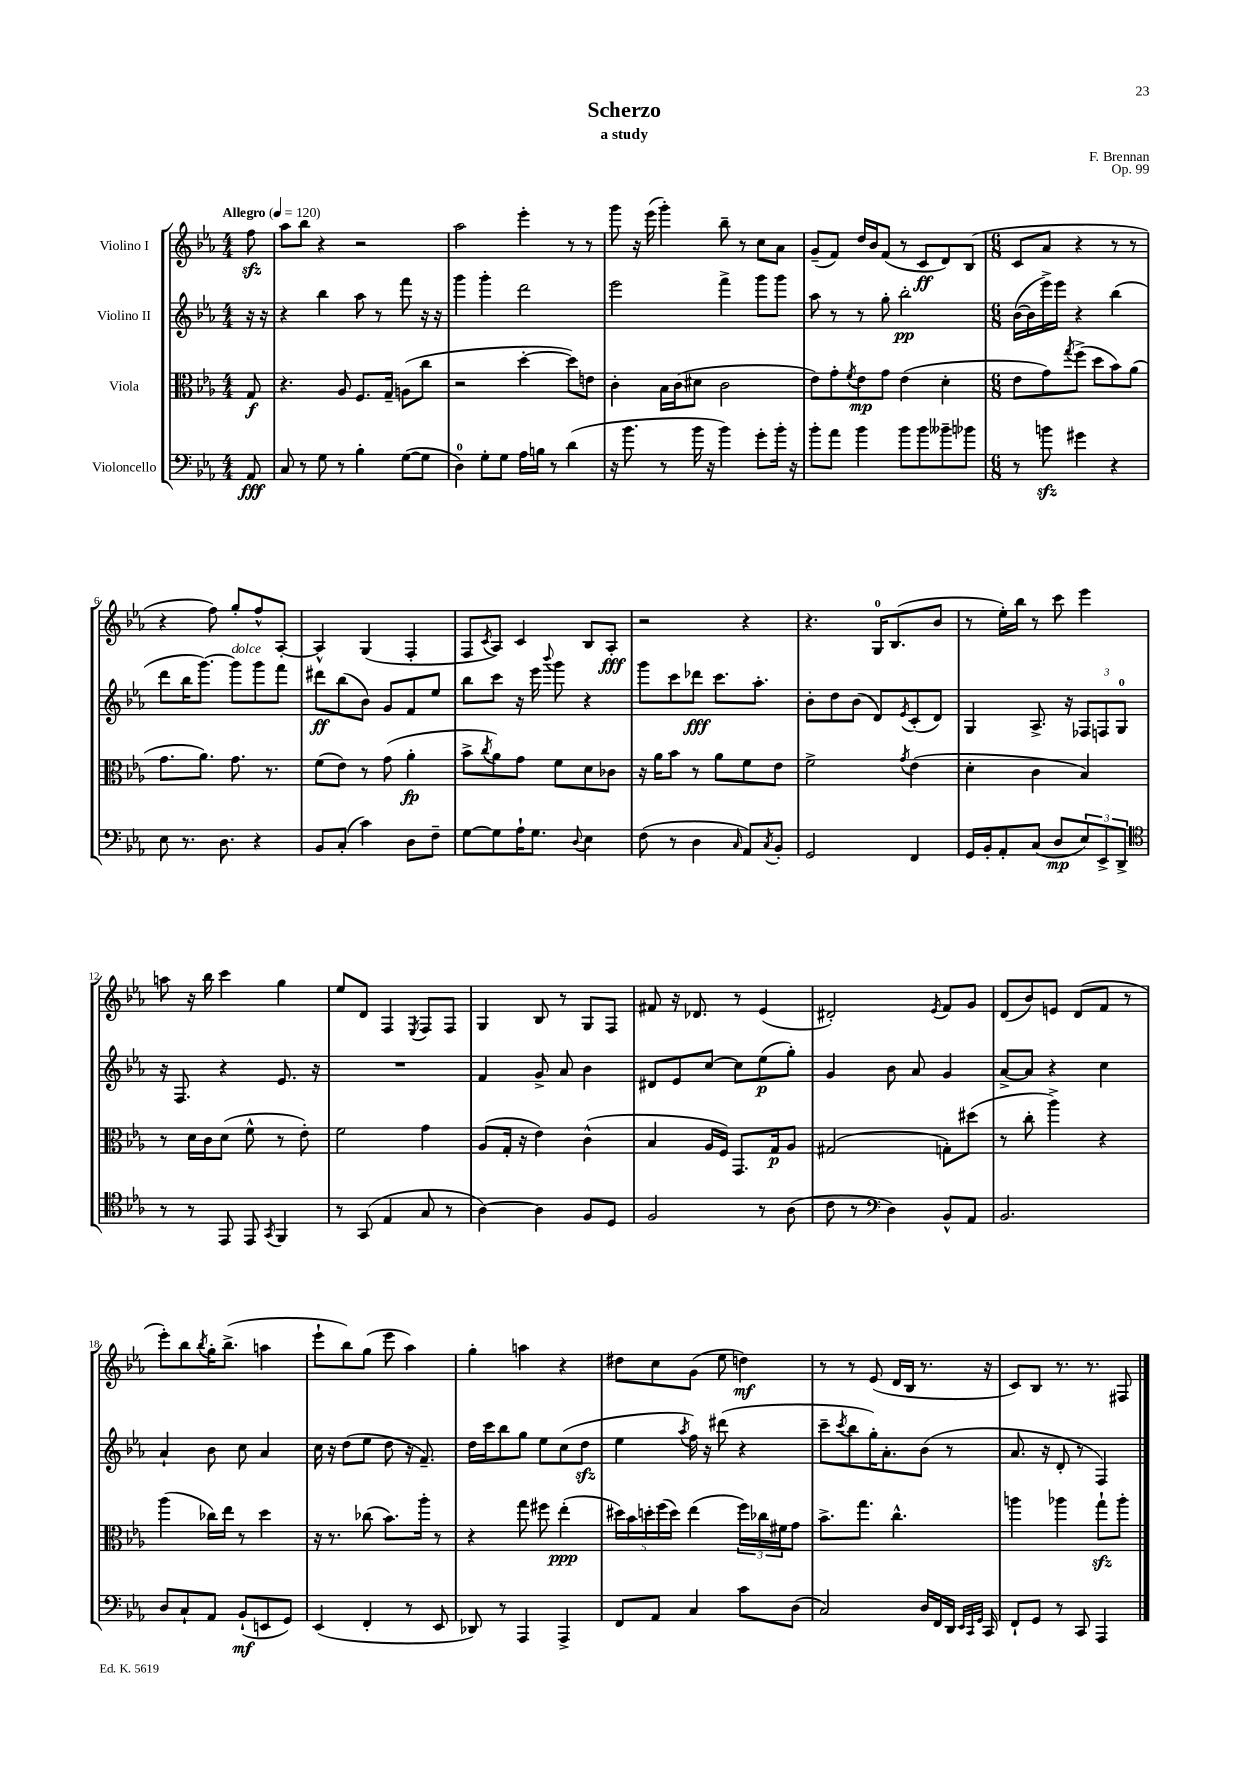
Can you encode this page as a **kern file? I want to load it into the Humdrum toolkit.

**kern	**dynam	**kern	**dynam	**kern	**dynam	**kern	**dynam
*part4	*part4	*part3	*part3	*part2	*part2	*part1	*part1
*staff4	*staff4	*staff3	*staff3	*staff2	*staff2	*staff1	*staff1
*I"Violoncello	*	*I"Viola	*	*I"Violino II	*	*I"Violino I	*
*clefF4	*	*clefC3	*	*clefG2	*	*clefG2	*
*k[b-e-a-]	*	*k[b-e-a-]	*	*k[b-e-a-]	*	*k[b-e-a-]	*
*M4/4	*	*M4/4	*	*M4/4	*	*M4/4	*
*MM120	*	*MM120	*	*MM120	*	*MM120	*
=	=	=	=	=	=	=	=
!	!	!	!	!	!	!LO:TX:a:B:t=Allegro	!
8AA-/	fff	8G/	f	16r	.	8ffzz\	.
.	.	.	.	16r	.	.	.
=1	=1	=1	=1	=1	=1	=1	=1
8C/	.	4.r	.	4r	.	8aa-\L	.
8r	.	.	.	.	.	8bb-\J	.
8G\	.	.	.	4bb-\	.	4r	.
8r	.	8A-/	.	.	.	.	.
4B-'\	.	8.F/L	.	8aa-\	.	2r	.
.	.	.	.	8r	.	.	.
.	.	16G~/Jk	.	.	.	.	.
([8G\L	.	(8An\L	.	8fff\	.	.	.
8G\J]	.	8cc\J	.	16r	.	.	.
.	.	.	.	16r	.	.	.
=2	=2	=2	=2	=2	=2	=2	=2
4D\)	.	2r	.	4ggg\	.	2aa-\	.
8G'\L	.	.	.	4ggg'\	.	.	.
8G\J	.	.	.	.	.	.	.
16A-\LL	.	[4dd'\	.	2ddd\	.	4eee-'\	.
16Bn\JJ	.	.	.	.	.	.	.
8r	.	.	.	.	.	.	.
(4d\	.	8dd\L])	.	.	.	8r	.
.	.	8en\J	.	.	.	8r	.
=3	=3	=3	=3	=3	=3	=3	=3
16r	.	4c'\	.	2eee-\	.	8ggg\	.
8.b-\	.	.	.	.	.	.	.
.	.	.	.	.	.	16r	.
.	.	.	.	.	.	(16eee-\	.
8r	.	16B-\LL	.	.	.	4ggg'\)	.
.	.	(16c\J	.	.	.	.	.
16b-\	.	8d#X\J	.	.	.	.	.
16r	.	.	.	.	.	.	.
4b-\)	.	2c\	.	4fff^\	.	8bb-~\	.
.	.	.	.	.	.	8r	.
8g'\L	.	.	.	8ggg\L	.	8cc\L	.
16b-'\Jk	.	.	.	8ggg\J	.	8a-\J	.
16r	.	.	.	.	.	.	.
=4	=4	=4	=4	=4	=4	=4	=4
8b-'\L	.	8e-\L)	.	8aa-\	.	(8g~/L	.
8a-\J	.	8g'\	.	8r	.	8f/J)	.
.	.	8qf/	.	.	.	.	.
4b-\	.	8e-\	mp	8r	.	16dd/LL	.
.	.	.	.	.	.	16b-/J	.
.	.	8g\J	.	8gg'\	.	(8f/J	.
8b-\L	.	(4e-\	.	2bb-'\	pp	8r	.
8b-\	.	.	.	.	.	8c/L	ff
8b--X~\	.	4d'\	.	.	.	8d/)	.
8b-X\J	.	.	.	.	.	(8B-/J	.
=5	=5	=5	=5	=5	=5	=5	=5
*M6/8	*	*M6/8	*	*M6/8	*	*M6/8	*
8r	.	8e-\L	.	([16b-\LL	.	8c/L	.
.	.	.	.	16b-\]	.	.	.
8bnzz\	.	8g\)	.	16eee-^\)	.	8a-/J	.
.	.	.	.	16eee-\JJ	.	.	.
.	.	8qgg/	.	.	.	.	.
4g#X\	.	(8ff^\J	.	4r	.	4r	.
.	.	8dd\L	.	.	.	.	.
4r	.	8b-\)	.	(4bb-\	.	8r	.
.	.	(8a-\J	.	.	.	8r	.
!!LO:LB:g=z
=6	=6	=6	=6	=6	=6	=6	=6
8E-\	.	8.g\L	.	8ddd\L	.	4r	.
8.r	.	.	.	16bb-\K	.	.	.
.	.	8.a-\J)	.	[8.ggg\J)	.	.	.
.	.	.	.	.	.	8ff\)	.
8.D\	.	.	.	.	.	.	.
!	!	!	!	!LO:TX:a:i:t=dolce	!	!	!
.	.	8.g\	.	8ggg\L]	.	8gg'/L	.
4r	.	.	.	8ggg\	.	8ff^^/	.
.	.	8.r	.	.	.	.	.
.	.	.	.	8fff\J	.	[8A-'/J	.
=7	=7	=7	=7	=7	=7	=7	=7
8BB-/L	.	(8f\L	.	8ddd#X\L	ff	4A-^^/]	.
(8C'/J	.	8e-\J)	.	(8bb-\	.	.	.
4c\)	.	8r	.	8b-\J)	.	(4G/	.
.	.	(8g\	.	8g/L	.	.	.
8D\L	.	4a-'\	fp	8f/	.	4F'/	.
8F~\J	.	.	.	8ee-/J	.	.	.
=8	=8	=8	=8	=8	=8	=8	=8
[8G\L	.	8b-^\L	.	8bb-\L	.	8F/L	.
.	.	8qcc/	.	.	.	8qc/	.
8G\]	.	8a-\)	.	8ccc\J	.	8A-/J)	.
16A-`\K	.	8g\J	.	16r	.	4c/	.
8.G\J	.	.	.	16eee-\	.	.	.
.	.	.	.	8qqbbb-/	.	.	.
.	.	8f\L	.	8ggg\	.	.	.
8qqD/	.	.	.	.	.	.	.
4E-\	.	8d\	.	4r	.	8B-/L	.
.	.	8c-X\J	.	.	.	8A-'/J	fff
=9	=9	=9	=9	=9	=9	=9	=9
(8F\	.	16r	.	8ggg\L	.	2r	.
.	.	16a-\KL	.	.	.	.	.
8r	.	8b-\J	.	8ccc\	.	.	.
4D\	.	8r	.	8ddd-X\J	fff	.	.
.	.	8a-\L	.	8.ccc\L	.	.	.
16qqC/	.	.	.	.	.	.	.
8AA-/L)	.	8f\	.	.	.	4r	.
.	.	.	.	8.aa-'\J	.	.	.
8qC/	.	.	.	.	.	.	.
8BB-'/J	.	8e-\J	.	.	.	.	.
=10	=10	=10	=10	=10	=10	=10	=10
2GG/	.	2f^\	.	8b-'\L	.	4.r	.
.	.	.	.	8dd\	.	.	.
.	.	.	.	(8b-\J	.	.	.
.	.	.	.	8d/L)	.	16G/KL	.
.	.	.	.	.	.	(8.B-/	.
.	.	8qg/	.	8qe-/	.	.	.
4FF/	.	(4e-\	.	(8c'/	.	.	.
.	.	.	.	8d/J)	.	8b-/J	.
=11	=11	=11	=11	=11	=11	=11	=11
16GG/LL	.	4d'\	.	4G/	.	8r	.
16BB-'/J	.	.	.	.	.	.	.
8AA-'/	.	.	.	.	.	16ee-'\LL)	.
.	.	.	.	.	.	16bb-\JJ	.
(8C/J	.	4c\	.	8.A-^/	.	8r	.
8D/L	mp	.	.	.	.	8ccc\	.
.	.	.	.	16r	.	.	.
12E-/)	.	4B-/)	.	12F-X/L	.	4eee-\	.
12EE-^/	.	.	.	12Fn/	.	.	.
12DD^/J	.	.	.	12G/J	.	.	.
!!LO:LB:g=z
=12	=12	=12	=12	=12	=12	=12	=12
*clefC4	*	*	*	*	*	*	*
8r	.	8r	.	16r	.	8aan\	.
.	.	.	.	8.F/	.	.	.
8r	.	16d\LL	.	.	.	16r	.
.	.	16c\J	.	.	.	16bb-\	.
8EE-/	.	(8d\J	.	4r	.	4ccc\	.
8EE-/	.	8f^^\	.	.	.	.	.
8qGG/	.	.	.	.	.	.	.
4FF/	.	8r	.	8.e-/	.	4gg\	.
.	.	8e-'\)	.	.	.	.	.
.	.	.	.	16r	.	.	.
=13	=13	=13	=13	=13	=13	=13	=13
8r	.	2f\	.	2.r	.	8ee-/L	.
(8GG/	.	.	.	.	.	8d/J	.
4E-/	.	.	.	.	.	4F/	.
.	.	.	.	.	.	8qE-/	.
8G/	.	4g\	.	.	.	8F/L	.
8r	.	.	.	.	.	8F/J	.
=14	=14	=14	=14	=14	=14	=14	=14
[4A-\)	.	(8A-/L	.	4f/	.	4G/	.
.	.	16G'/Jk	.	.	.	.	.
.	.	16r	.	.	.	.	.
4A-\]	.	4e-\)	.	8g^/	.	8B-/	.
.	.	.	.	8a-/	.	8r	.
8F/L	.	(4c^^\	.	4b-\	.	8G/L	.
8D/J	.	.	.	.	.	8F/J	.
=15	=15	=15	=15	=15	=15	=15	=15
2F/	.	4B-/	.	8d#X/L	.	8f#X/	.
.	.	.	.	8e-/	.	16r	.
.	.	.	.	.	.	8.d-X/	.
.	.	16A-/LL	.	[8cc/J	.	.	.
.	.	16F/JJ)	.	.	.	.	.
.	.	8.GG/L	.	8cc\L]	.	8r	.
8r	.	.	.	(8ee-\	p	(4e-/	.
.	.	16G/k	p	.	.	.	.
(8A-\	.	8A-/J	.	8gg'\J)	.	.	.
=16	=16	=16	=16	=16	=16	=16	=16
8c\	.	(2G#X/	.	4g/	.	2d#X'/)	.
8r	.	.	.	.	.	.	.
*clefF4	*	*	*	*	*	*	*
4D\)	.	.	.	8b-\	.	.	.
.	.	.	.	8a-/	.	.	.
.	.	.	.	.	.	8qe-/	.
8BB-^^/L	.	8Gn'\L)	.	4g/	.	8f/L	.
8AA-/J	.	(8dd#X\J	.	.	.	8g/J	.
=17	=17	=17	=17	=17	=17	=17	=17
2.BB-/	.	8r	.	[8a-^/L	.	(8d/L	.
.	.	8cc'\	.	8a-/J]	.	8b-/)	.
.	.	4aa-^\)	.	4r	.	8en/J	.
.	.	.	.	.	.	(8d/L	.
.	.	4r	.	4cc\	.	8f/J	.
.	.	.	.	.	.	8r	.
!!LO:LB:g=z
=18	=18	=18	=18	=18	=18	=18	=18
8D/L	.	(4aa-\	.	4a-`/	.	8eee-'\L)	.
8C`/	.	.	.	.	.	8bb-\	.
.	.	.	.	.	.	8qbb-/	.
8AA-/J	.	16cc-X\LL)	.	8b-\	.	16gg'\K	.
.	.	16ee-\JJ	.	.	.	(8.bb-^\J	.
(8BB-`/L	mf	8r	.	8cc\	.	.	.
8EEn/	.	4dd\	.	4a-/	.	4aan\	.
8GG/J)	.	.	.	.	.	.	.
=19	=19	=19	=19	=19	=19	=19	=19
(4EE-/	.	16r	.	16cc\	.	8eee-`\L	.
.	.	8.r	.	16r	.	.	.
.	.	.	.	(8dd\L	.	8bb-\)	.
4FF'/	.	(8cc-X\	.	8ee-\J	.	(8gg\J	.
.	.	8.b-\L)	.	8dd\	.	8eee-\	.
8r	.	.	.	16r	.	4aa-\)	.
.	.	16aa-'\Jk	.	8.f~/)	.	.	.
8EE-/	.	8r	.	.	.	.	.
=20	=20	=20	=20	=20	=20	=20	=20
8DD-X/)	.	4r	.	16dd\LL	.	4gg'\	.
.	.	.	.	16ccc\J	.	.	.
8r	.	.	.	8bb-\	.	.	.
4AAA-/	.	8gg\	.	8gg\J	.	4aan\	.
.	.	8ff#X\	.	8ee-\L	.	.	.
4AAA-^/	.	(4ee-'\	ppp	(8cc\	.	4r	.
.	.	.	.	8ddzz\J	.	.	.
=21	=21	=21	=21	=21	=21	=21	=21
8FF/L	.	20dd#X\LL)	.	4ee-\	.	8dd#X\L	.
.	.	20b-\	.	.	.	.	.
.	.	20ddn'\	.	.	.	.	.
8AA-/J	.	.	.	.	.	8cc\	.
.	.	(20ff\	.	.	.	.	.
.	.	20dd\JJ)	.	.	.	.	.
.	.	.	.	8qaa-/	.	.	.
4C/	.	(4ee-\	.	16ff\)	.	(8g\J	.
.	.	.	.	16r	.	.	.
.	.	.	.	(8ddd#X\	.	8ee-\	.
8c\L	.	24ff\LL)	.	4r	.	4ddn\)	mf
.	.	24cc-X\	.	.	.	.	.
.	.	24f#X\J	.	.	.	.	.
(8D\J	.	8g\J	.	.	.	.	.
=22	=22	=22	=22	=22	=22	=22	=22
2C/)	.	8.b-^\L	.	8ccc~\L	.	8r	.
.	.	.	.	8qccc/	.	.	.
.	.	.	.	8bb-\	.	8r	.
.	.	8.gg\J	.	.	.	.	.
.	.	.	.	16gg'\K)	.	(8e-/	.
.	.	.	.	8.a-'\	.	.	.
.	.	4.cc^^\	.	.	.	16d/LL	.
.	.	.	.	.	.	16B-/JJ	.
16D/LL	.	.	.	(8b-\J	.	8.r	.
16FF/	.	.	.	.	.	.	.
16DD/JJ	.	.	.	8r	.	.	.
32qqEE-/LLL	.	.	.	.	.	.	.
32qqCC/	.	.	.	.	.	.	.
32qqGG/JJJ	.	.	.	.	.	.	.
16CC/	.	.	.	.	.	16r	.
=23	=23	=23	=23	=23	=23	=23	=23
8FF`/L	.	4aan\	.	8.a-/	.	8c/L)	.
8GG/J	.	.	.	.	.	8B-/J	.
.	.	.	.	16r	.	.	.
8r	.	4aa-X\	.	8d'/	.	8.r	.
8CC/	.	.	.	8r	.	.	.
.	.	.	.	.	.	8.r	.
4AAA-/	.	8ggzz`\L	.	4F/)	.	.	.
.	.	8aa-'\J	.	.	.	8F#X/	.
==	==	==	==	==	==	==	==
*-	*-	*-	*-	*-	*-	*-	*-
